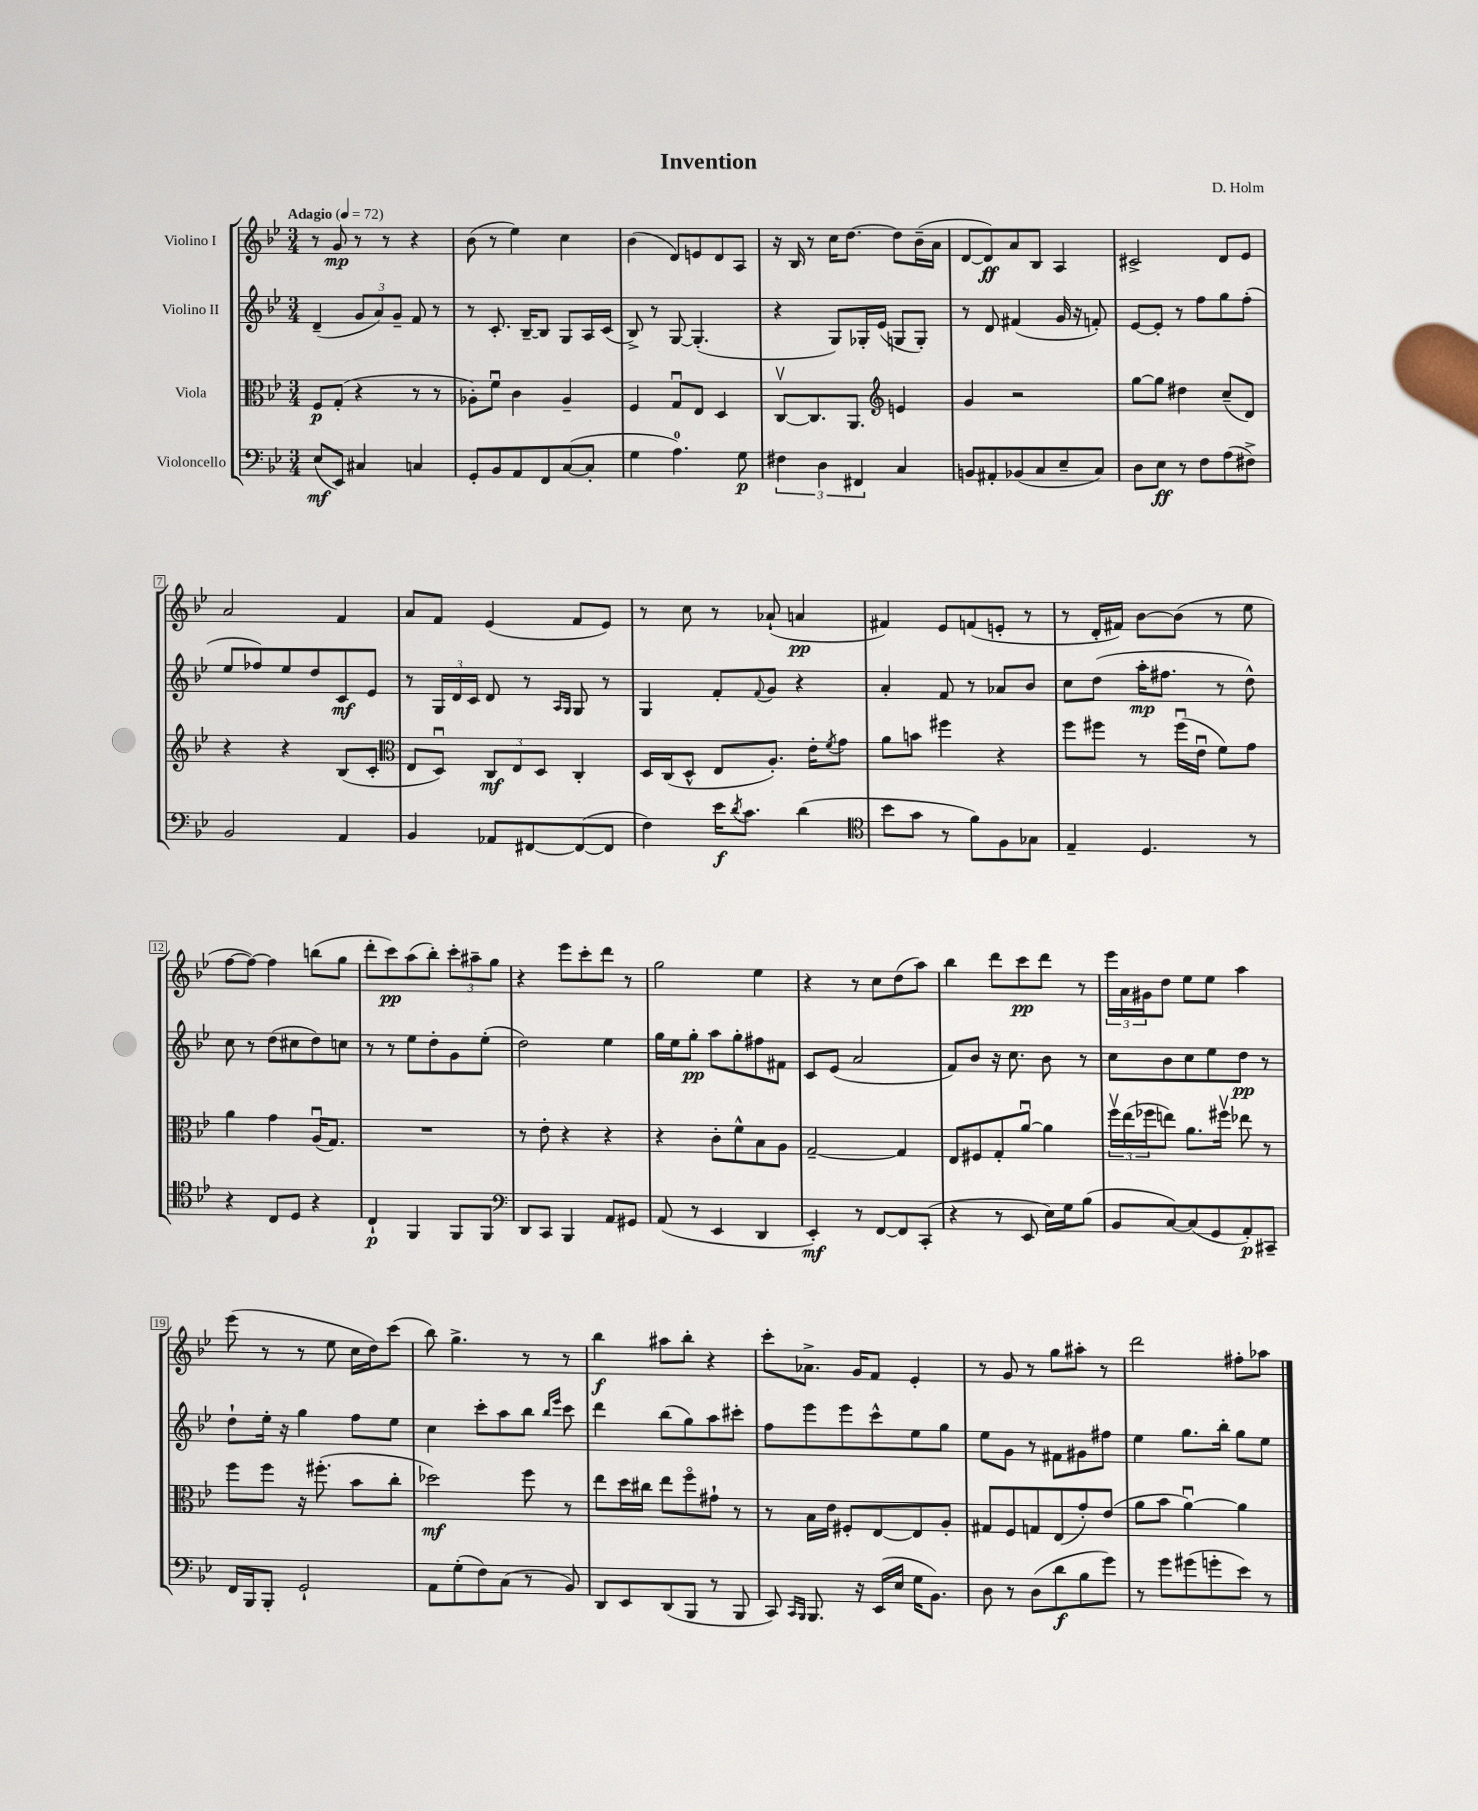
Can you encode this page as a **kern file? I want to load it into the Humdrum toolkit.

**kern	**kern	**kern	**kern
*staff4	*staff3	*staff2	*staff1
*clefF4	*clefC3	*clefG2	*clefG2
*k[b-e-]	*k[b-e-]	*k[b-e-]	*k[b-e-]
*M3/4	*M3/4	*M3/4	*M3/4
*MM72	*MM72	*MM72	*MM72
(8E-	8F	(4d~	8r
8EE-)	(8G'	.	8g
4C#	4r	12g	8r
.	.	12a)	.
.	.	.	8r
.	.	12g~	.
4C	8r	8f	4r
.	8r	8r	.
=	=	=	=
8GG'	8A-')	8r	(8b-
8BB-	8fu	8.c'	8r
8AA	4c	.	4ee-)
.	.	[16B-~	.
8FF	.	8B-]	.
([8C	4A-~	8G	4cc
8C']	.	16A	.
.	.	(16c	.
=	=	=	=
4G	4F	8B-^)	(4b-
.	.	8r	.
4.A)	8Gu	[8G	8d)
.	8E-	(4.G']	8e
.	4D	.	8d
8G	.	.	8A
=	=	=	=
6F#	[8Cv	4r	16r
.	.	.	16B-
.	8.C]	.	8r
6D	.	.	.
.	.	8G)	16cc
.	8.AA	.	[8.dd
6FF#	.	.	.
.	.	16G-'	.
.	.	(16e-	.
*	*clefG2	*	*
4C	4e	8G	8dd]
.	.	8G')	(16b-~
.	.	.	16a
=	=	=	=
8BB	4g	8r	[8d
8AA#'	.	8d	8d])
(8BB-	2r	(4f#	8a
8C	.	.	8B-
8E-~	.	16g	4A
.	.	16r	.
8C)	.	8f')	.
=	=	=	=
8D	[8gg	[8e-	2c#^
8E-	8gg]	8e-']	.
8r	4dd#	8r	.
8F	.	8ff	.
(8A	(8cc~	8gg	8d
8F#^)	8d)	(8ff'	8e-
=	=	=	=
2BB-	4r	8ee-	2a
.	.	8ff-)	.
.	4r	8ee-	.
.	.	8dd	.
4AA	(8B-	8c	4f
.	8c'	8e-	.
=	=	=	=
*	*clefC3	*	*
4BB-	8E-	8r	8a
.	8Du)	24G	8f
.	.	24d	.
.	.	24c	.
8AA-	12C	8d	(4e-
.	12E-	.	.
[8FF#	.	8r	.
.	12D	.	.
.	.	16qqA	.
.	.	16qqG	.
(8FF#_	4C'	8G	8f
8FF#]	.	8r	8e-)
=	=	=	=
4F)	16D	4G	8r
.	(16C	.	.
.	8D^^	.	8cc
16e-	8E-	8f'	8r
8qd	.	.	.
8.c	.	.	.
.	.	8qqf	.
.	8.A')	8g	(8a-`
(4d	.	4r	4a
.	16e-'	.	.
.	8qf	.	.
.	8g	.	.
=	=	=	=
*clefC4	*	*	*
8b-	8a	4a'	4f#)
8g	8b	.	.
8r	4ff#	8f	8e-
8f)	.	8r	(8f
8F	4r	8a-	8e'
8G-	.	8b-	8r
=	=	=	=
4E-~	8ff	8cc	8r
.	8ff#	(8dd	16d'
.	.	.	16f#)
4.D	8r	16aa'	[8b-
.	.	8.ff#	.
.	(16ff#u	.	(8b-]
.	16e-u	.	.
.	8f)	8r	8r
8r	8g	8dd^^)	8ee-
=	=	=	=
4r	4a	8cc	[8ff
.	.	8r	8ff_)
8C	4g	(8dd	4ff]
8D	.	8cc#	.
4r	(16Au	8dd)	(8bb
.	8.G)	.	.
.	.	8cc	8gg
=	=	=	=
4C`	2.r	8r	8ddd'
.	.	8r	8ccc)
4FF	.	8ee-	(8aa
.	.	8dd'	8bb-')
8FF	.	8g	12ccc'
.	.	.	12aa#~
8FF	.	(8ee-'	.
.	.	.	12gg
=	=	=	=
*clefF4	*	*	*
8DD	8r	2dd)	4r
8CC	8e-'	.	.
4BBB-	4r	.	8eee-
.	.	.	8ccc'
8AA	4r	4ee-	8ddd
8GG#	.	.	8r
=	=	=	=
(8AA	4r	16gg	2gg
.	.	16ee-	.
8r	.	8gg'	.
4EE-	8c'	8aa	.
.	8f^^	8gg'	.
4DD	8B-	8ff#	4ee-
.	8A	8f#	.
=	=	=	=
4EE-')	[2G~	8c	4r
.	.	(8e-	.
8r	.	2a	8r
[8FF	.	.	8cc
8FF]	4G]	.	(8dd
(8CC'	.	.	8aa)
=	=	=	=
4r	8E-	8f)	4bb-
.	8F#	8b-	.
8r	8G'	16r	8ddd
.	.	8.cc	.
8EE-	[8au	.	8ccc
16E-)	4a]	8b-	8ddd
16G	.	.	.
(8B-	.	8r	8r
=	=	=	=
8BB-	24ffv	8cc	24eee-
.	(24ee-	.	24a
.	24ff-	.	24g#
[8C)	8ee)	8b-	8dd
(8C]	8.a	8cc	8ee-
8GG	.	8ee-	8ee-
.	16ff#v	.	.
8AA')	8ee-	8dd	4aa
8CC#~	8r	8r	.
=	=	=	=
16FF	8ff	8dd`	(8eee-
16BBB-	.	.	.
8BBB-'	8ff	16ee-'	8r
.	.	16r	.
2GG`	16r	4gg	8r
.	(8.ff#'	.	.
.	.	.	8ee-
.	8b-	8ff	16cc
.	.	.	16dd)
.	8cc'	8ee-	(8ccc
=	=	=	=
8AA	2dd-)	4cc	8bb-)
(8G'	.	.	4.gg^
8F)	.	8ccc'	.
(8C	.	8aa	.
8r	8ff	8bb-	8r
.	.	16qqbb-	.
.	.	16qqeee-	.
8BB-)	8r	8ccc	8r
=	=	=	=
8DD	8ee-	4ddd	4bb-
8EE-	16dd	.	.
.	16cc#	.	.
(8DD	8ee-	(8bb-	8aa#
8BBB-	8ffo	8gg)	8bb-'
8r	8g#`	8aa	4r
8BBB-	8r	8ccc#'	.
=	=	=	=
8CC)	8r	8ff	8ccc'
16qqCC	.	.	.
16qqBBB-	.	.	.
8.BBB-	16B-	8eee-	8.a-^
.	16e-	.	.
.	8F#'	8eee-	.
16r	.	.	16g
(16EE-	[8E-	8ccc^^	8f
16E-	.	.	.
16G	8E-]	8ee-	4e-'
8.BB-)	.	.	.
.	8A'	8gg	.
=	=	=	=
8D	8G#	8ee-	8r
8r	8F	8g	8g
(8D	8G	8r	8r
8d	(8E-	8f#	8gg
8B-	8g')	8g#	8aa#'
8g)	(8e-	8ff#	8r
=	=	=	=
8r	8a	4ee-	2ddd
8g	8b-	.	.
(8g#	[4au)	8.gg	.
8g'	.	.	.
.	.	16bb-'	.
8e-)	4a]	8gg	8ff#'
8r	.	8ee-	8aa-
==	==	==	==
*-	*-	*-	*-
